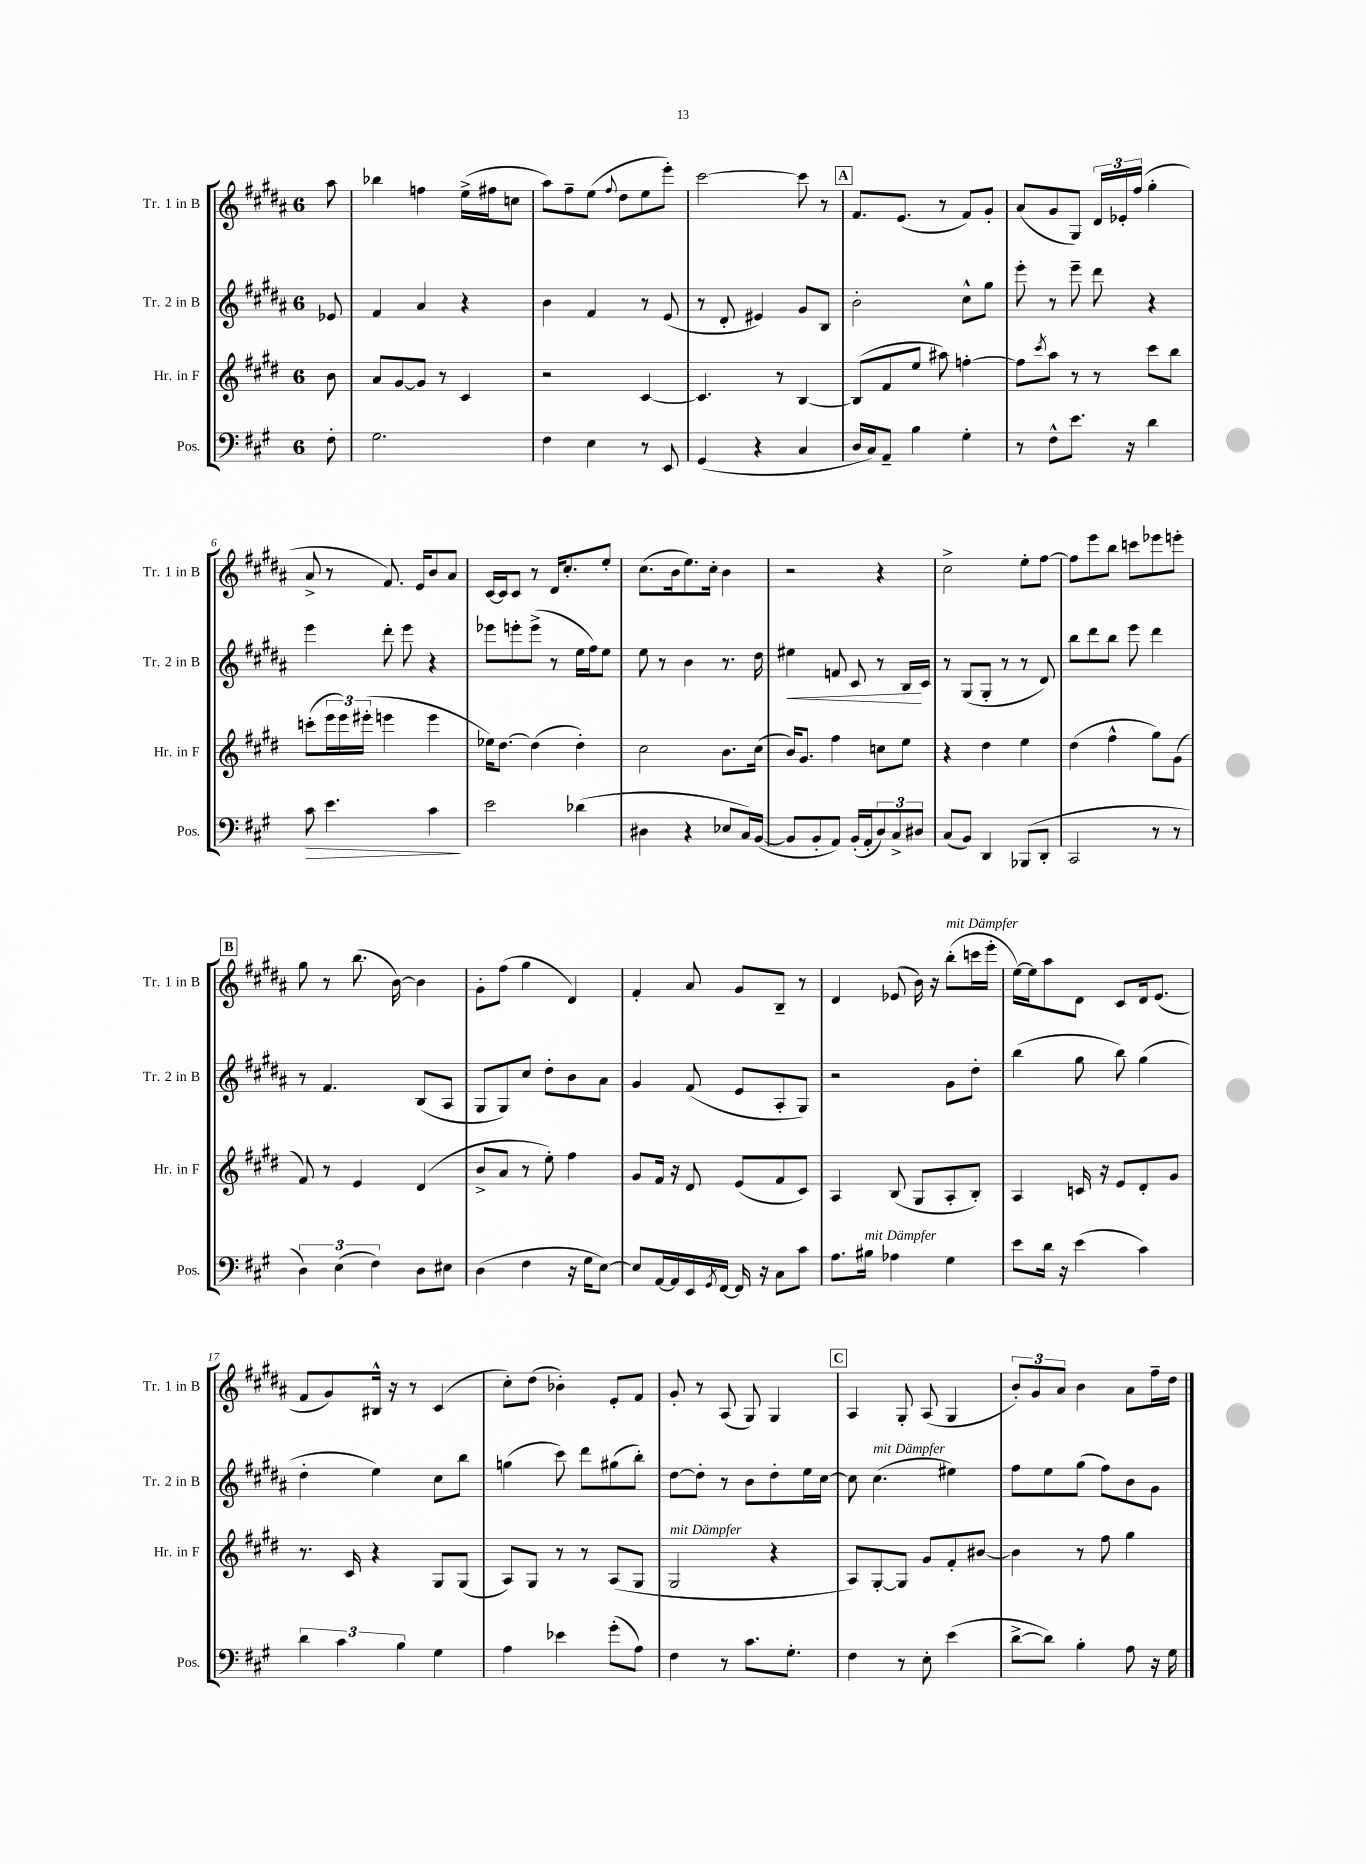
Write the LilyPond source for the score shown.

<<
\new StaffGroup <<
\new Staff = "s0" \with { instrumentName = "Tr. 1 in B" shortInstrumentName = "Tr. 1 in B" } {
    \clef treble \key b \major \once \override Staff.TimeSignature.style = #'single-digit \time 6/8 \partial 8
    ais''8 |
    bes''4 f''4 e''16->( fis''16 c''8 |
    ais''8) fis''8-- e''8( \appoggiatura { fis''8 } dis''8 e''8 e'''8-.) |
    cis'''2~ cis'''8 r8 |
    \mark \markup { \box "A" } fis'8. e'8.( r8 fis'8) gis'8-. |
    ais'8( gis'8 gis8) \tuplet 3/2 { dis'16 ees'16-. fis''16( } gis''4-. |
    ais'8-> r8 fis'8.) e'16 b'8 ais'8 |
    cis'16~ cis'16 cis'8 r8 dis'16 cis''8.-. e''8-. |
    cis''8.( b'16 e''8.) cis''16-. b'4 |
    r2 r4 |
    cis''2-> e''8-. fis''8~ |
    fis''8 e'''8 b''8 c'''8 ees'''8 e'''8-. |
    \mark \markup { \box "B" } gis''8 r8 b''8.( b'16~) b'4 |
    gis'8-. fis''8( gis''4 dis'4) |
    fis'4-. ais'8 gis'8 b8-- r8 |
    dis'4 ees'8( b'16) r16 b''8-.^\markup { \italic "mit Dämpfer" }( c'''16 e'''16-. |
    e''16~) e''16 ais''8 dis'8 cis'8 dis'16 e'8.( |
    fis'8 gis'8) bis16-^ r16 r8 cis'4( |
    cis''8-.) dis''8( bes'4-.) e'8-. fis'8 |
    gis'8-. r8 ais8( gis8) gis4 |
    \mark \markup { \box "C" } ais4 gis8-. ais8( gis4 |
    \tuplet 3/2 { b'8-.) gis'8 ais'8 } b'4 ais'8 fis''16-- dis''16 \bar "|." |
}
\new Staff = "s1" \with { instrumentName = "Tr. 2 in B" shortInstrumentName = "Tr. 2 in B" } {
    \clef treble \key b \major \once \override Staff.TimeSignature.style = #'single-digit \time 6/8 \partial 8
    ees'8 |
    fis'4 ais'4 r4 |
    b'4 fis'4 r8 e'8( |
    r8 dis'8-. eis'4) gis'8 b8 |
    \mark \markup { \box "A" } b'2-. cis''8-^ gis''8 |
    e'''8-. r8 e'''8-- dis'''8 r4 |
    e'''4 dis'''8-. e'''8 r4 |
    ees'''8 e'''8-. e'''8->( r8 e''16 fis''16) e''8 |
    e''8 r8 b'4 r8. dis''16 |
    eis''4\< f'8 cis'8 r8 b16\! cis'16 |
    r8 gis8( gis8-. r8 r8 dis'8) |
    b''8 dis'''8 b''8 e'''8 dis'''4 |
    \mark \markup { \box "B" } r8 fis'4. b8( ais8 |
    gis8 gis8) cis''8 dis''8-. b'8 ais'8 |
    gis'4 fis'8( e'8 ais8-. gis8) |
    r2 gis'8 dis''8-. |
    b''4( gis''8 b''8) gis''4( |
    dis''4-. e''4) cis''8 b''8 |
    g''4( cis'''8) dis'''8 gis''8( b''8-.) |
    dis''8~ dis''8-. r8 b'8 dis''8-. e''16 cis''16~ |
    \mark \markup { \box "C" } cis''8 cis''4.^\markup { \italic "mit Dämpfer" }( eis''4) |
    fis''8 e''8 gis''8( fis''8) b'8 gis'8 \bar "|." |
}
\new Staff = "s2" \with { instrumentName = "Hr. in F" shortInstrumentName = "Hr. in F" } {
    \clef treble \key e \major \once \override Staff.TimeSignature.style = #'single-digit \time 6/8 \partial 8
    b'8 |
    a'8 gis'8~ gis'8 r8 cis'4 |
    r2 cis'4~ |
    cis'4. r8 b4~ |
    \mark \markup { \box "A" } b8( fis'8 e''8 ais''8) f''4~-. |
    f''8 \acciaccatura { cis'''8 } a''8 r8 r8 cis'''8 b''8 |
    c'''8-.( \tuplet 3/2 { e'''16 e'''16) eis'''16-.( } e'''4 e'''4 |
    ees''16) dis''8.~ dis''4( dis''4-.) |
    cis''2 b'8. cis''16( |
    b'16) gis'8. fis''4 c''8 e''8 |
    r4 dis''4 e''4 |
    dis''4( fis''4-^ gis''8) gis'8( |
    \mark \markup { \box "B" } fis'8) r8 e'4 dis'4( |
    b'8-> a'8 r8 e''8-.) fis''4 |
    gis'8 fis'16 r16 dis'8 e'8( fis'8 cis'8) |
    a4 b8( gis8 a8-. b8-.) |
    a4 c'16 r16 e'8 dis'8-. gis'8 |
    r8. cis'16 r4 gis8 gis8( |
    a8) gis8 r8 r8 a8( gis8 |
    gis2^\markup { \italic "mit Dämpfer" } r4 |
    \mark \markup { \box "C" } a8) gis8~-. gis8 gis'8 fis'8-. bis'8~ |
    bis'4 r8 fis''8 gis''4 \bar "|." |
}
\new Staff = "s3" \with { instrumentName = "Pos." shortInstrumentName = "Pos." } {
    \clef bass \key a \major \once \override Staff.TimeSignature.style = #'single-digit \time 6/8 \partial 8
    fis8-. |
    gis2. |
    fis4 e4 r8 e,8 |
    gis,4( r4 cis4 |
    \mark \markup { \box "A" } d16 cis16) a,8-- b4 gis4-. |
    r8 fis8-^ e'8. r16 d'4 |
    cis'8\> e'4. cis'4\! |
    e'2 des'4( |
    dis4 r4 ees8 cis16) b,16~( |
    b,8 b,8-. a,8) b,16-.( a,16-. \tuplet 3/2 { d8) cis8-> dis8 } |
    cis8( b,8) d,4 bes,,8( d,8-. |
    cis,2 r8 r8 |
    \mark \markup { \box "B" } \tuplet 3/2 { d4) e4( fis4) } d8 eis8 |
    d4( fis4 r16 gis16 e8~) |
    e8 a,16~ a,16 e,16 \acciaccatura { gis,8 } fis,16~ fis,16 r16 cis8 cis'8 |
    a8. bis16^\markup { \italic "mit Dämpfer" } aes4 gis4 |
    e'8 d'16 r16 e'4( cis'4) |
    \tuplet 3/2 { d'4 cis'4 b4 } gis4 |
    a4 ees'4 gis'8-.( a8) |
    fis4 r8 cis'8. gis8.-. |
    \mark \markup { \box "C" } fis4 r8 e8-. e'4( |
    d'8~-> d'8) b4-. a8 r16 gis16 \bar "|." |
}
>>
>>
